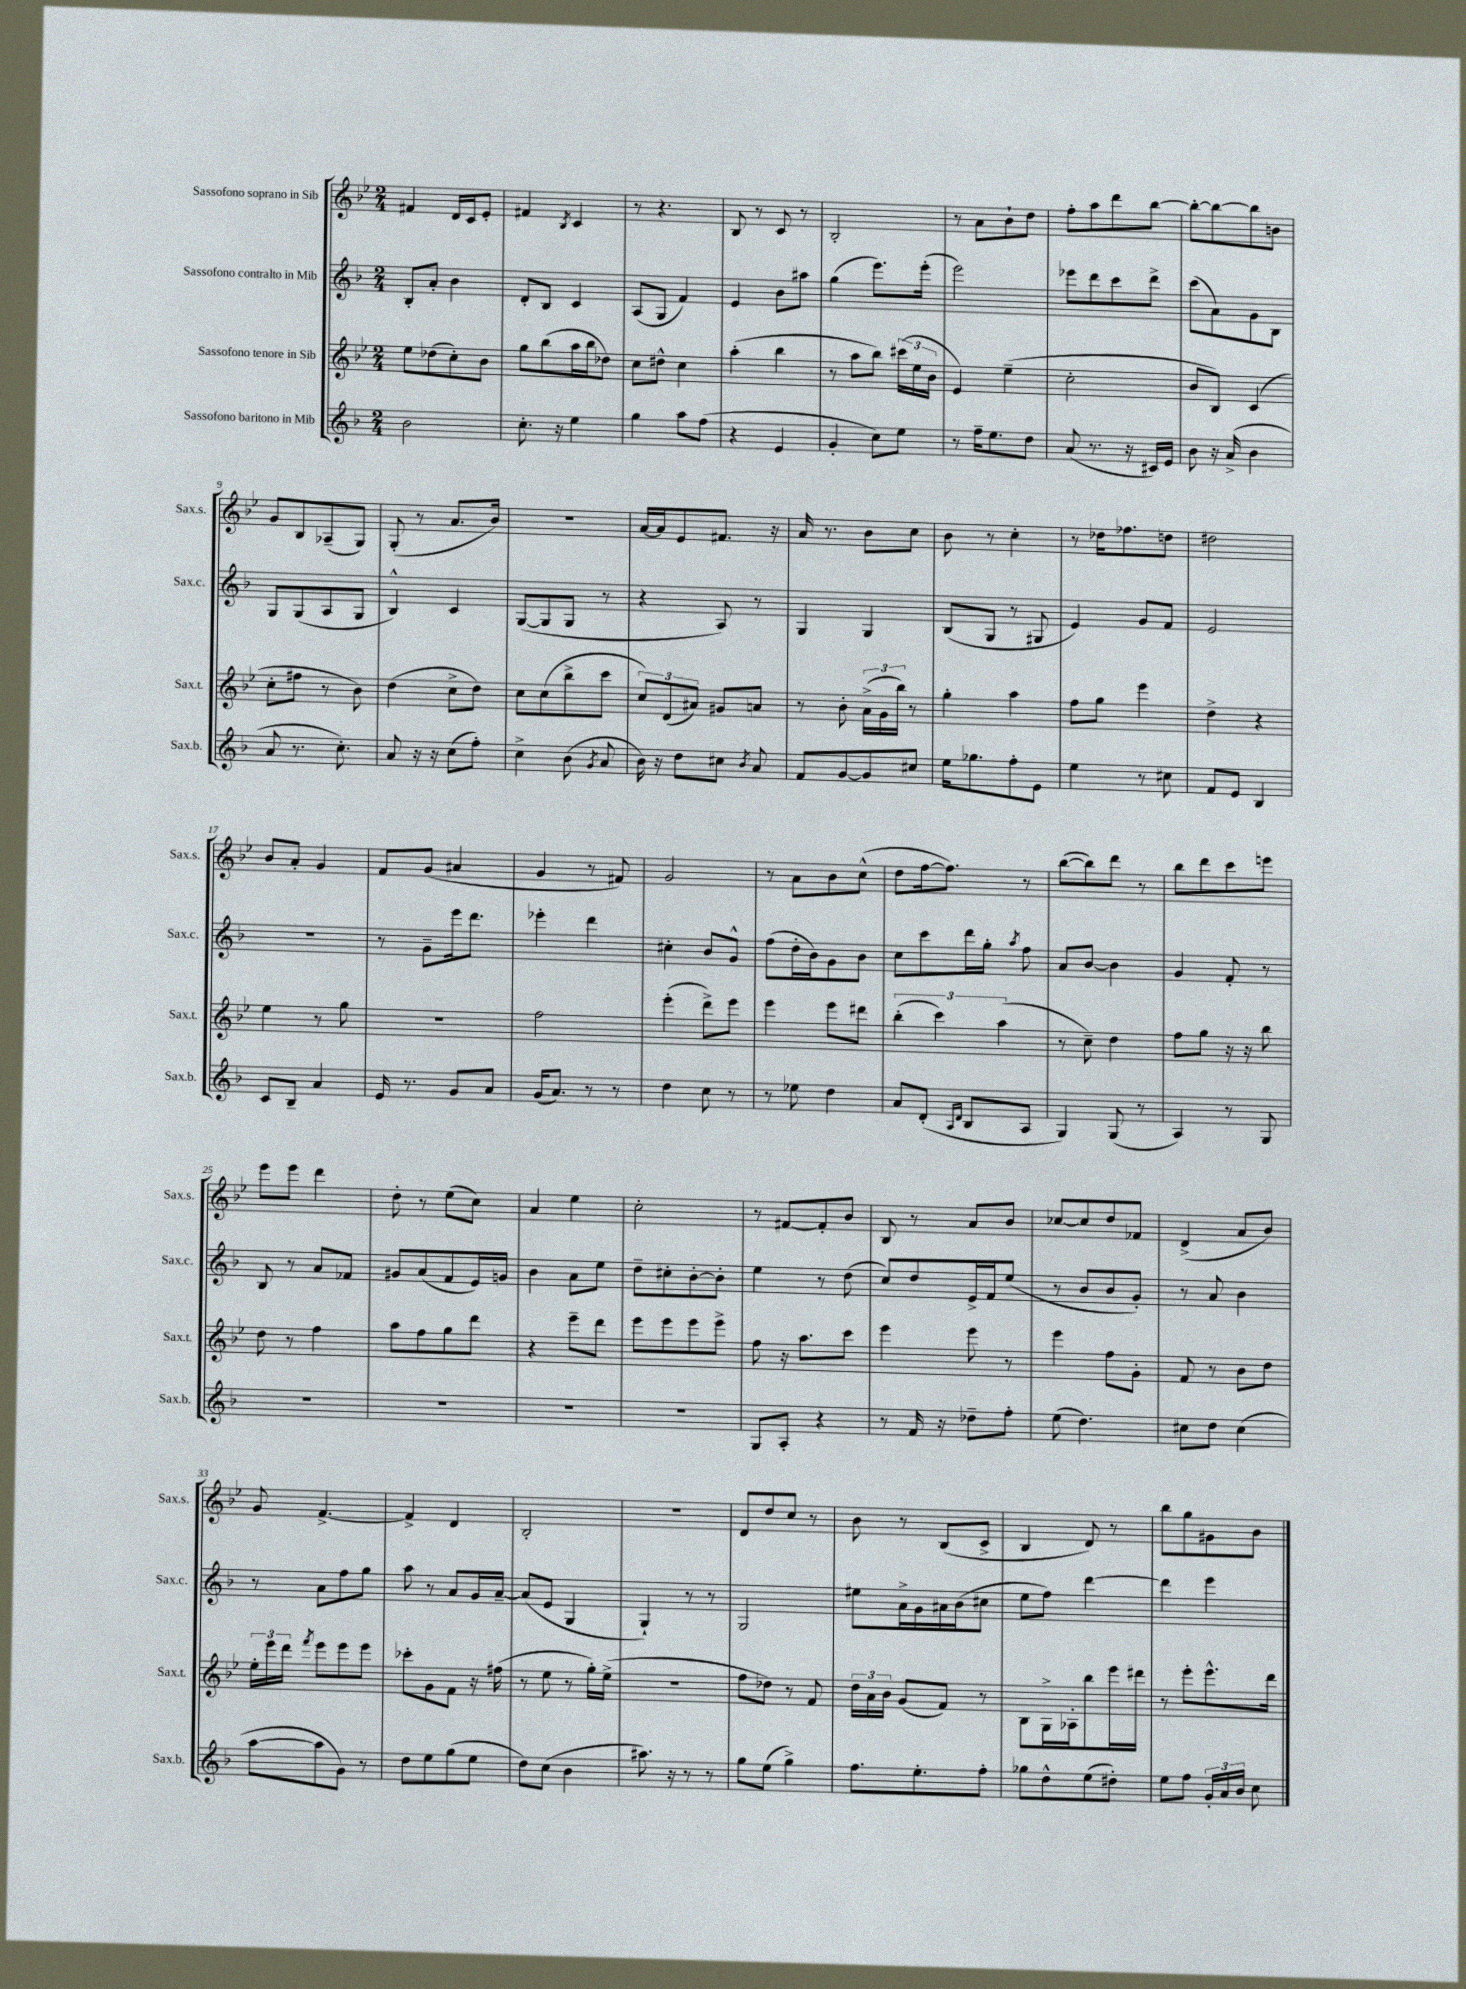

**kern	**kern	**kern	**kern
*part4	*part3	*part2	*part1
*staff4	*staff3	*staff2	*staff1
*I"Sassofono baritono in Mib	*I"Sassofono tenore in Sib	*I"Sassofono contralto in Mib	*I"Sassofono soprano in Sib
*I'Sax.b.	*I'Sax.t.	*I'Sax.c.	*I'Sax.s.
*clefG2	*clefG2	*clefG2	*clefG2
*k[b-]	*k[b-e-]	*k[b-]	*k[b-e-]
*M2/4	*M2/4	*M2/4	*M2/4
=1	=1	=1	=1
2b-\	8ee-\L	8B-'/L	4f#X/
.	(8dd-X\	8a'/J	.
.	8cc'\)	4b-\	16d/LL
.	.	.	16c/J
.	8b-\J	.	8e-'/J
=2	=2	=2	=2
8.cc'\	8gg\L	8d'/L	4f#X/
.	(8bb-\	8B-/J	.
16r	.	.	.
.	.	.	8qB-/
4ee\	16aa\L	4c/	4c/
.	16bb-\J	.	.
.	8dd-X\J)	.	.
=3	=3	=3	=3
4gg\	8cc\L	(8A/L	8r
.	8dd#X^^\J	8G/J	4.r
8aa\L	4cc\	4f/)	.
(8ff\J	.	.	.
=4	=4	=4	=4
4r	(4aa'\	4e/	8B-/
.	.	.	8r
4e/	4bb-\	8b-\L	8c/
.	.	8aa#X\J	8r
=5	=5	=5	=5
4g'/	8r	(4gg\	2B-'/
.	8aa\L	.	.
8cc\L)	8bb-\J)	8.eee\L)	.
8ee\J	(24ccc#X\LL	.	.
.	24ee-\	.	.
.	.	(16eee'\Jk	.
.	24b-\JJ	.	.
=6	=6	=6	=6
8r	4e-/)	2eee\)	8r
16ff~\KL	.	.	8a\L
8.ee\	.	.	.
.	(4ee-~\	.	8b-`\
8dd\J	.	.	8dd\J
=7	=7	=7	=7
(8a/	2cc'\	8eee-X\L	8ff'\L
8.r	.	8ddd\	8aa\
.	.	8ccc\	8ddd\
16r	.	.	.
16c#X/LL)	.	8ddd^\J	[8bb-\J
16e/JJ	.	.	.
=8	=8	=8	=8
8b-\	8b-/L	(8ccc\L	8bb-'\L_
16r	8B-/J)	8a\)	8bb-\_
(16a^/	.	.	.
4b-\	(4c/	8g\	8bb-\]
.	.	8B-\J	8bn\J
!!LO:LB:g=z
=9	=9	=9	=9
8a/	8cc'\L	8G/L	8g/L
8.r	8ff#X\J	(8G/	8B-/
.	8r	8A/	(8A-X~/
8.cc'\)	.	.	.
.	8b-\)	8G/J	8G/J)
=10	=10	=10	=10
8a/	(4dd\	4B-^^/)	(8G'/
16r	.	.	8r
16r	.	.	.
(8cc\L	8cc^\L	4c/	8.a/L
8ff'\J)	8dd\J)	.	.
.	.	.	16b-/Jk)
=11	=11	=11	=11
4cc^\	8cc\L	([8G/L	2r
.	(8cc\	8G/]	.
(8b-\	8bb-^\	8G/J	.
8qg/	.	.	.
8a/	8ccc\J	8r	.
=12	=12	=12	=12
16b-\)	12cc/L)	4r	[16a/LL
16r	.	.	16a/J]
.	(12d/	.	.
8dd\L	.	.	8e-/
.	12a#X/J)	.	.
8cc#X\J	8g#X/L	8A/)	8.f#X/J
8qb-/	.	.	.
8a/	8an/J	8r	.
.	.	.	16r
=13	=13	=13	=13
8f/L	8r	4G/	16a/
.	.	.	8.r
[8g/	8b-'\	.	.
8g/]	(24a^\LL	4G/	8b-\L
.	24g\	.	.
.	24bb-\JJ)	.	.
8cc#X/J	8r	.	8cc\J
=14	=14	=14	=14
16ee\KL	4gg'\	(8B-/L	8b-\
8.gg-X\	.	.	.
.	.	8G/J	8r
8ff'\	4aa\	8r	4cc'\
8e\J	.	8G#X/	.
=15	=15	=15	=15
4ee\	8ff\L	4e/)	8r
.	8gg\J	.	16dd-X\KL
.	.	.	8.ff-X\
8r	4eee-\	8g/L	.
8cc#X\	.	8f/J	8ddn\J
=16	=16	=16	=16
8f/L	4dd^\	2e/	2dd#X\
8e/J	.	.	.
4B-/	4r	.	.
!!LO:LB:g=z
=17	=17	=17	=17
8c/L	4ee-\	2r	8b-/L
8B-~/J	.	.	8a'/J
4a/	8r	.	4g/
.	8gg\	.	.
=18	=18	=18	=18
16e/	2r	8r	8f/L
8.r	.	.	.
.	.	8g~\L	(8g/J
8g/L	.	16eee\k	4a#X/
.	.	8.ddd\J	.
8a/J	.	.	.
=19	=19	=19	=19
(16g/KL	2ff\	4eee-X'\	4g/
8.a/J)	.	.	.
8r	.	4ddd\	8r
8r	.	.	8f#X/)
=20	=20	=20	=20
4dd\	(4eee-'\	4cc#X'\	2g/
8cc\	8ddd^\L)	8b-/L	.
8r	8eee-\J	8g^^/J	.
=21	=21	=21	=21
8r	4eee-\	(8ff\L	8r
8ee-X\	.	16dd'\L	8a\L
.	.	16b-\J)	.
4dd\	8eee-\L	8g\	8b-\
.	8ddd#X\J	8b-\J	(8cc^^\J
=22	=22	=22	=22
8a/L	(6bb-'\	8cc\L	8dd\L
(8d'/J	.	8ccc\	[16ff\k
.	6ccc\)	.	.
.	.	.	8.ff\J])
16qqA/LL	.	.	.
16qqd/JJ	.	.	.
8B-/L	.	16ddd\L	.
.	.	16gg'\JJ	.
.	(6aa\	.	.
.	.	8qaa/	.
8A/J	.	8ff\	8r
=23	=23	=23	=23
4G/)	8r	8a/L	([8bb-\L
.	8cc~\)	[8b-/J	8bb-\])
(8G/	4dd\	4b-\]	8ddd\J
8r	.	.	8r
=24	=24	=24	=24
4A/)	8ff\L	4g/	8bb-\L
.	8gg\J	.	8ddd\
8r	16r	8f'/	8ccc\
.	16r	.	.
8G/	8bb-\	8r	8eeen\J
!!LO:LB:g=z
=25	=25	=25	=25
2r	8dd\	8B-/	8eee-\L
.	8r	8r	8eee-\J
.	4ff\	8a/L	4ddd\
.	.	8f-X/J	.
=26	=26	=26	=26
2r	8aa\L	8g#X/L	8dd'\
.	8ff\	(8a/	8r
.	8gg\	8f/	(8ee-\L
.	8ddd\J	16e/L)	8cc\J)
.	.	16gn/JJ	.
=27	=27	=27	=27
2r	4r	4b-\	4a/
.	8eee-~\L	8a\L	4ee-\
.	8ddd\J	8ee\J	.
=28	=28	=28	=28
2r	8eee-\L	8dd~\L	2cc'\
.	8eee-\	8cc#X'\	.
.	8eee-\	[8b-'\	.
.	8eee-^\J	8b-'\J]	.
=29	=29	=29	=29
8G/L	8ff\	4ee\	8r
8A'/J	16r	.	[8f#X/L
.	8.aa\L	.	.
4r	.	8r	8f#'/]
.	8ccc\J	(8dd\	8b-/J
=30	=30	=30	=30
8r	4eee-\	8cc/L)	8B-/
16f/	.	8dd/	8r
16r	.	.	.
8dd-X~\L	8eee-\	16e^/L	8a/L
.	.	16f/J	.
8ff'\J	8r	(8ee/J	8b-/J
=31	=31	=31	=31
(8ee\	4eee-\	8r	[8cc-X/L
4.dd\)	.	8b-/L	8cc-/]
.	8ff\L	8b-/	8dd/
.	8g'\J	8g'/J)	8f-X/J
=32	=32	=32	=32
8cc#X\L	8f/	8r	(4d^/
8dd\J	8r	8a/	.
(4cc#\	8b-\L	4b-\	8a/L
.	8dd\J	.	8b-/J)
!!LO:LB:g=z
=33	=33	=33	=33
[8aa\L	24ee-'\LL	8r	8g/
.	24eee-\	.	.
.	24ddd\JJ	.	.
.	8qfff/	.	.
8aa\]	8eee-\L	8a\L	[4.f^/
8g\J)	8eee-\	8ff\	.
8r	8eee-\J	8gg\J	.
=34	=34	=34	=34
8dd\L	8ccc-X'\L	8aa\	4f^/]
8ee\	8g\	8r	.
(8gg\	8f\J	8a/L	4d/
8ee\J	16r	16g/L	.
.	(16ff#X\	[16a~/JJ	.
=35	=35	=35	=35
8dd\L)	8r	(8a/L]	2B-'/
(8cc\J	8ee-\	8e/J	.
4b-\	8r	4G/	.
.	16gg'\LL)	.	.
.	(16ee-^\JJ	.	.
=36	=36	=36	=36
8.aa#X\)	2r	4G`/)	2r
16r	.	.	.
8r	.	8r	.
8r	.	8r	.
=37	=37	=37	=37
8gg\L	8ff\L	2G/	8d/L
(8ee\J	8dd-X\J)	.	8dd/
4gg^\)	8r	.	8cc/J
.	8f/	.	8r
=38	=38	=38	=38
8.ff\L	24dd\LL	8ee#X\L	8b-\
.	24a\	.	.
.	24b-\JJ	.	.
.	(8g/L	16a^\L	8r
8.ee'\	.	16g\	.
.	8f/J)	16a#X\	(8B-/L
.	.	(16b-\J	.
8ff'\J	8r	8cc#X\J	8c^/J
=39	=39	=39	=39
8gg-X\L	8B-\L	8ee\L	4B-/
8dd^^\	16G^\L	8ff\J)	.
.	16A-X'\J	.	.
(8ee\	8bb-\	[4ddd\	8d/)
8dd#X'\J)	16eee-\L	.	8r
.	16ddd#X\JJ	.	.
=40	=40	=40	=40
8ee\L	8r	4ddd\]	8bb-\L
8ff\J	8eee-'\L	.	8gg\
24g'/LL	8.eee-^^\	4eee\	8g#X\
24a/	.	.	.
24b-/JJ	.	.	.
8cc\	.	.	8b-\J
.	16ddd\Jk	.	.
==	==	==	==
*-	*-	*-	*-
